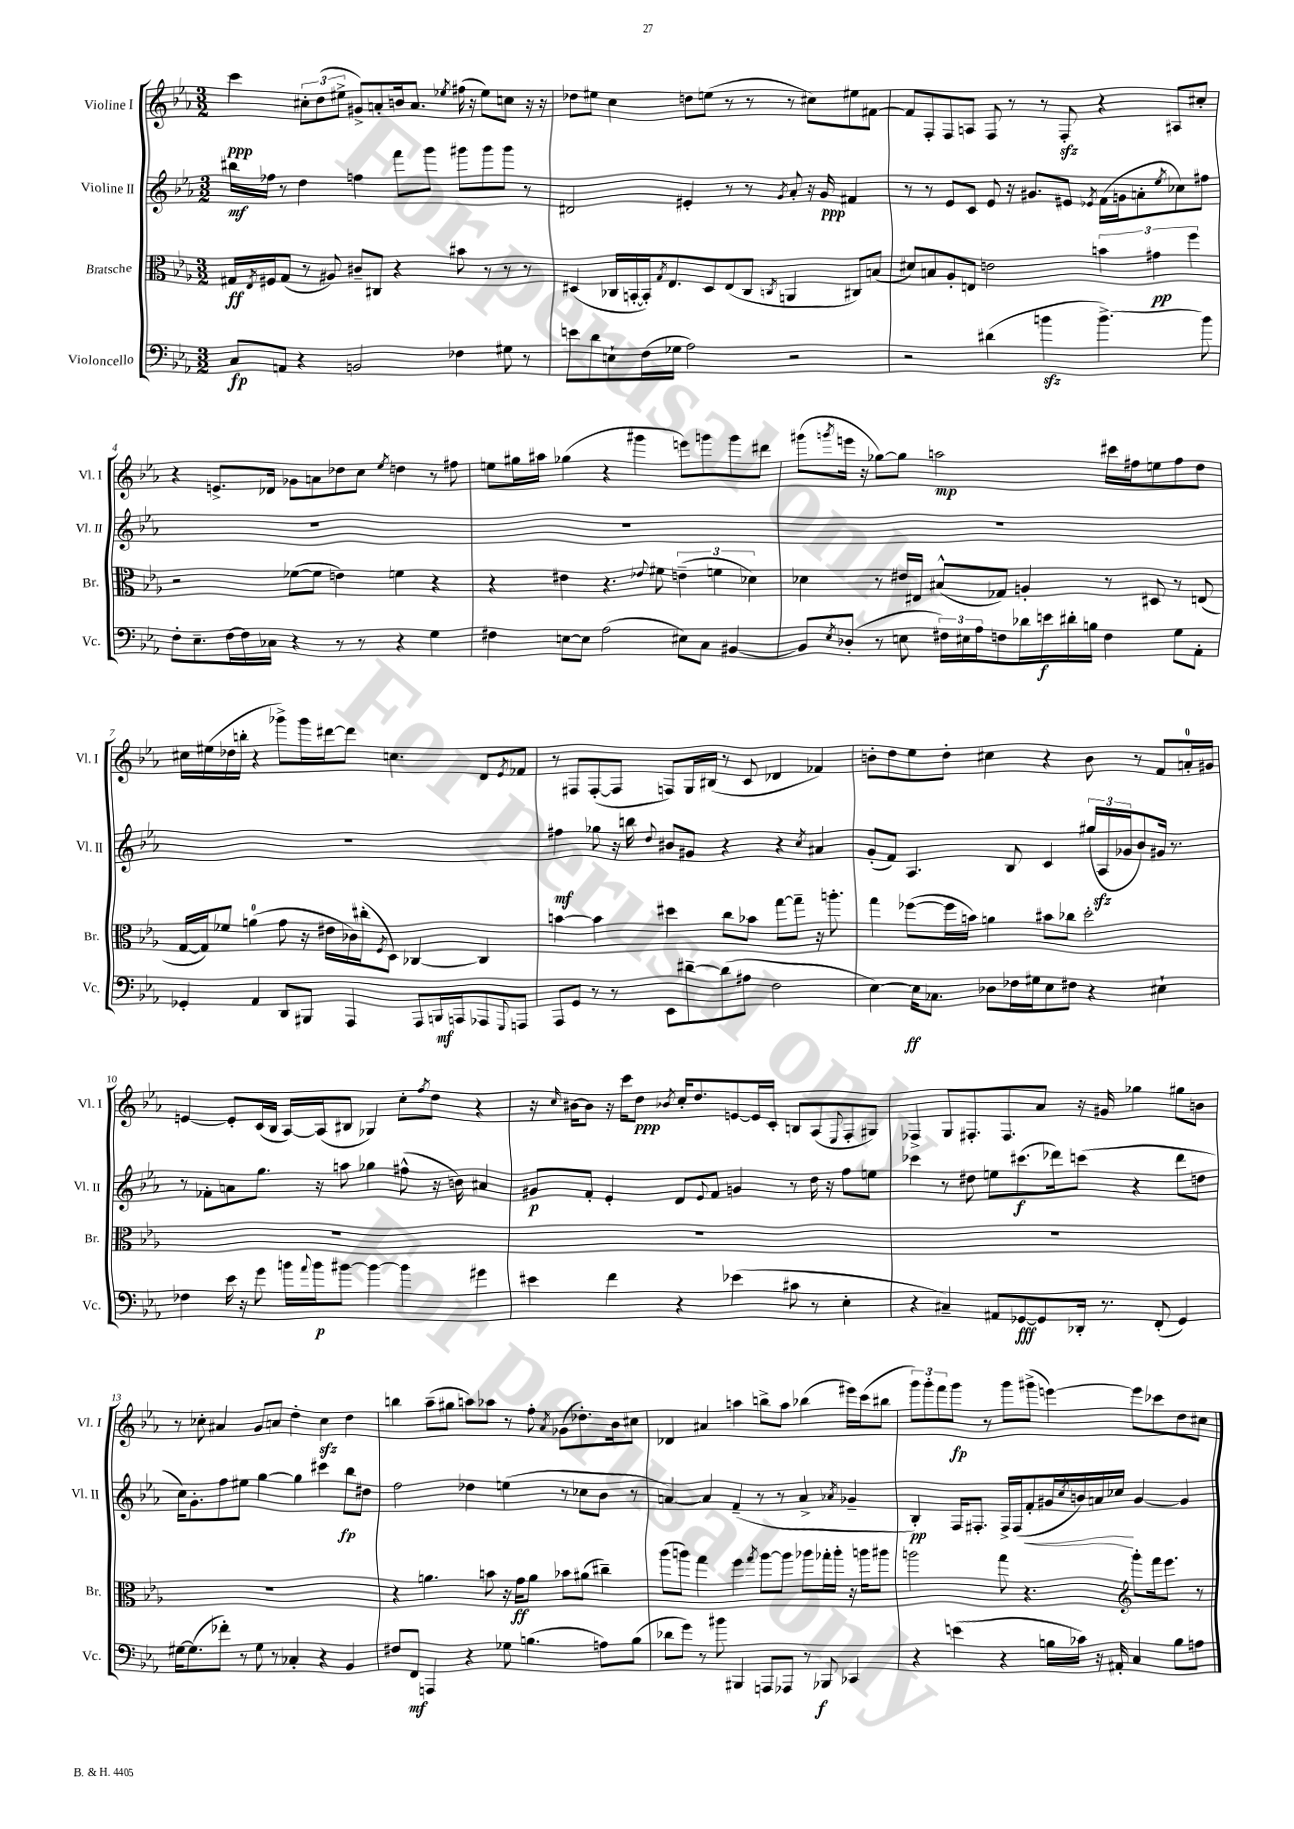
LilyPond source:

<<
\new StaffGroup <<
\new Staff = "s0" \with { instrumentName = "Violine I" shortInstrumentName = "Vl. I" } {
    \clef treble \key ees \major \numericTimeSignature \time 3/2
    c'''4\ppp \tuplet 3/2 { cis''8-. d''8( eis''8-> } gis'8->) a'8-. b'16 a'8. \acciaccatura { ees''8 } fis''16( r16 ees''8) c''8 r16 r16 |
    des''8 eis''8 c''4 d''8 e''8( r8 r8 r8 cis''8) eis''8 fis'8~ |
    fis'8 f8-. f8 a8 f8 r8 r8 f8-.\sfz r4 ais8 cis''8-. |
    r4 e'8.-> des'16 ges'8 a'8 des''8 c''8 \acciaccatura { ees''8 } d''4 r8 fis''8 |
    e''8 gis''16 ais''16 ges''4( r4 gis'''4 e'''8) g'''8 g'''8 dis'''8 |
    gis'''8( \acciaccatura { g'''8 } e'''16 r16 ges''8~) ges''8 a''2\mp cis'''16 fis''16 e''8 fis''8 d''8 |
    cis''16 eis''16( des''16 b''16-. r4 ges'''8->) ges'''16 dis'''16~ dis'''8 c''4. d'8 \acciaccatura { ees'8 } fes'8 |
    r8 fis8 fis8~-.( fis8 f8) g16 bis16( r8 c'8 des'4 fes'4) |
    b'8-. d''8 ees''8 d''8-. cis''4 r4 b'8 r8 f'8 a'16-0-. gis'16 |
    e'4~ e'8-. c'16( bes16 aes16~) aes16( bis8 ges4) c''8-. \acciaccatura { f''8 } d''8 r4 |
    r16 \grace { c''16 } bis'16~ bis'8 r16 c'''16 d''8\ppp \acciaccatura { bes'8 } c''16-. d''8. e'8~ e'16 c'16-. b8 aes8( \appoggiatura { ees8 } f8-. gis8) |
    fes4-> g8 fis8.-. fis8. aes'8 r16 gis'16 ges''4 gis''8 b'8 |
    r8 ces''8-. ais'4 g'8 a'8 d''4-. ces''4\sfz d''4 |
    b''4 aes''8--( gis''8 a''8) aes''8 r8 f''8-. \acciaccatura { aes'8 } ges'8( des''8.-.) bes'16 cis''8 |
    des'4 ais'4 a''4 b''8-> a''8 bes''4( eis'''16) c'''16( bis''8 |
    \tuplet 3/2 { g'''8) g'''8-. f'''8 } g'''8\fp r8 g'''8 gis'''8->( e'''4~) e'''8 ces'''8 d''8 cis''8 \bar "|." |
}
\new Staff = "s1" \with { instrumentName = "Violine II" shortInstrumentName = "Vl. II" } {
    \clef treble \key ees \major \numericTimeSignature \time 3/2
    bis''16\mf fes''16 r8 d''4 f''4 f'''8 g'''8 gis'''8 gis'''8 gis'''8 r8 |
    dis'2 eis'4-. r8 r8 \acciaccatura { g'8 } aes'8-. r16 g'16\ppp fis'4 |
    r8 r8 ees'8 c'8 ees'8 r16 gis'8. eis'8 \acciaccatura { ees'8 } f'16( g'16 a'8-. \acciaccatura { ees''8 } ces''8) fis''8 |
    R1. |
    R1. |
    R1. |
    R1. |
    fis''4\mf ges''8 r16 b''16 \appoggiatura { d''8 } bis'8 gis'8 r4 r4 \acciaccatura { c''8 } ais'4 |
    g'8-.( f'8) aes4. bes8 c'4 \tuplet 3/2 { gis''16( aes16\sfz ges'16 } bes'8) gis'16 r8. |
    r8 fes'8-. a'8 g''8. r16 a''8 ges''4 fis''8-^( r16 b'16) ais'4 |
    gis'8\p f'8-. ees'4-. d'8 \appoggiatura { ees'8 } f'8 g'4 r8 d''16 r16 f''8 e''8 |
    ces'''4 r8 dis''8 e''8 cis'''8.\f( des'''16) c'''8( r4 des'''8 d''8 |
    c''16) g'8.-. f''8 eis''8 g''4~ g''4 cis'''4 bes''8\fp dis''8 |
    f''2 des''4 e''4( r8 ces''8 bes'8 r8 |
    a'4~) a'4 f'4--( r8 r8 a'4-> \acciaccatura { aes'8 } ges'4-- |
    bes4-.\pp) f16 fis8.-. fis16-> fis16( f'8-.\< gis'16 \acciaccatura { c''8 } b'16) a'16 ces''16\! gis'4~ gis'4 \bar "|." |
}
\new Staff = "s2" \with { instrumentName = "Bratsche" shortInstrumentName = "Br." } {
    \clef alto \key ees \major \numericTimeSignature \time 3/2
    gis16\ff \acciaccatura { ees8 } fis16 gis8( r8 ais8) cis'8-- cis8 r4 bis'8 r8 r8 r8 |
    dis4( ces16 b,16~-. b,16-.) \acciaccatura { g8 } ees8. dis8 ees8( ces8 \acciaccatura { c8 } a,4 cis8) b8( |
    dis'8) b8 aes8-. e8 e'2 \tuplet 3/2 { b'4 gis'4\pp f''4 } |
    r2 fes'8~( fes'8 e'4) f'4 r4 |
    r4 eis'4 r4. \appoggiatura { ees'8 } fis'8 \tuplet 3/2 { e'4--( f'4 des'4) } |
    des'4 r8 eis'16 eis16 bis8-^( ges8) a4-. r8 dis8 r8 e8( |
    g16~ g16) fes'8 a'4-0( g'8 r16 eis'16 ces'16) cis''16-.( \acciaccatura { f8 } d8) ces4~ ces4 |
    b'4~ b'4 dis''4 c''8 bes'8 g''8~ g''8-- r16 a''8.-. |
    g''4 fes''8~( fes''16 b'16) a'4 bis'8 ces''8 d''2-. |
    R1. |
    R1. |
    R1. |
    R1. |
    r4 a'4. b'8 r16 g'16\ff a'8 bes'8 ais'8( cis''4--) |
    aes''8( a''8) g''4 f''4 \acciaccatura { g''8 } a''8~ a''8 aes''8 ges''16-. aes''16-. r16 a''16 ais''8 |
    a''2 g''8 r4. \clef treble g'''8-. f'''16 ees'''8. r8 \bar "|." |
}
\new Staff = "s3" \with { instrumentName = "Violoncello" shortInstrumentName = "Vc." } {
    \clef bass \key ees \major \numericTimeSignature \time 3/2
    c8\fp a,8 r4 b,2 fes4 gis8 r8 |
    e'8 d'8 e8-! f16( ges16 aes2) r2 |
    r2 dis'4( b'4\sfz b'4.~->) b'8 |
    f8-. ees8.-- f16~ f16 ces16 r4 r8 r8 r4 g4 |
    fis4 e8~ e8 aes2( eis8) c8 bis,4~ |
    bis,8 \acciaccatura { ees8 } des8-.( r8 e8 \tuplet 3/2 { fis16) eis16 aes16 } f8 des'16 e'16\f dis'16-. b16 f4 g8 aes,8-. |
    ges,4-. aes,4 d,8 bis,,8 aes,,4 aes,,8 b,,16\mf a,,16 aes,,8 \appoggiatura { g,,8 } a,,8 |
    aes,,8 g,8 r8 r8 ees,8 dis'8~-- dis'8( ais8 f2 |
    ees4~) ees16\ff ces8. des8 fes16 gis16 ees8 fis8 r4 eis4-! |
    fes4 ees'16 r16 g'8 b'16 \appoggiatura { aes'8 } b'16\p bis'8~ bis'4~ bis'4 gis'4 |
    eis'4 f'4 r4 ees'4( cis'8 r8 ees4-. |
    r4 cis4--) ais,8 ges,8~\fff ges,8 des,16-. r8. f,8-.( ges,4) |
    gis16~ gis8.( fes'8-.) r8 gis8 r8 ces4-. r4 bes,4 |
    fis8 f,8\mf a,,4 r4 ges8 b4.( a8) b8( |
    des'8 g'8) r8 bis'8 bis,,4 a,,8 aes,,8 r8 bes,,8\f ces,4 |
    r4 e'4( r4 b16 ces'16) r16 ais,16-. c4 b8 a8 \bar "|." |
}
>>
>>
